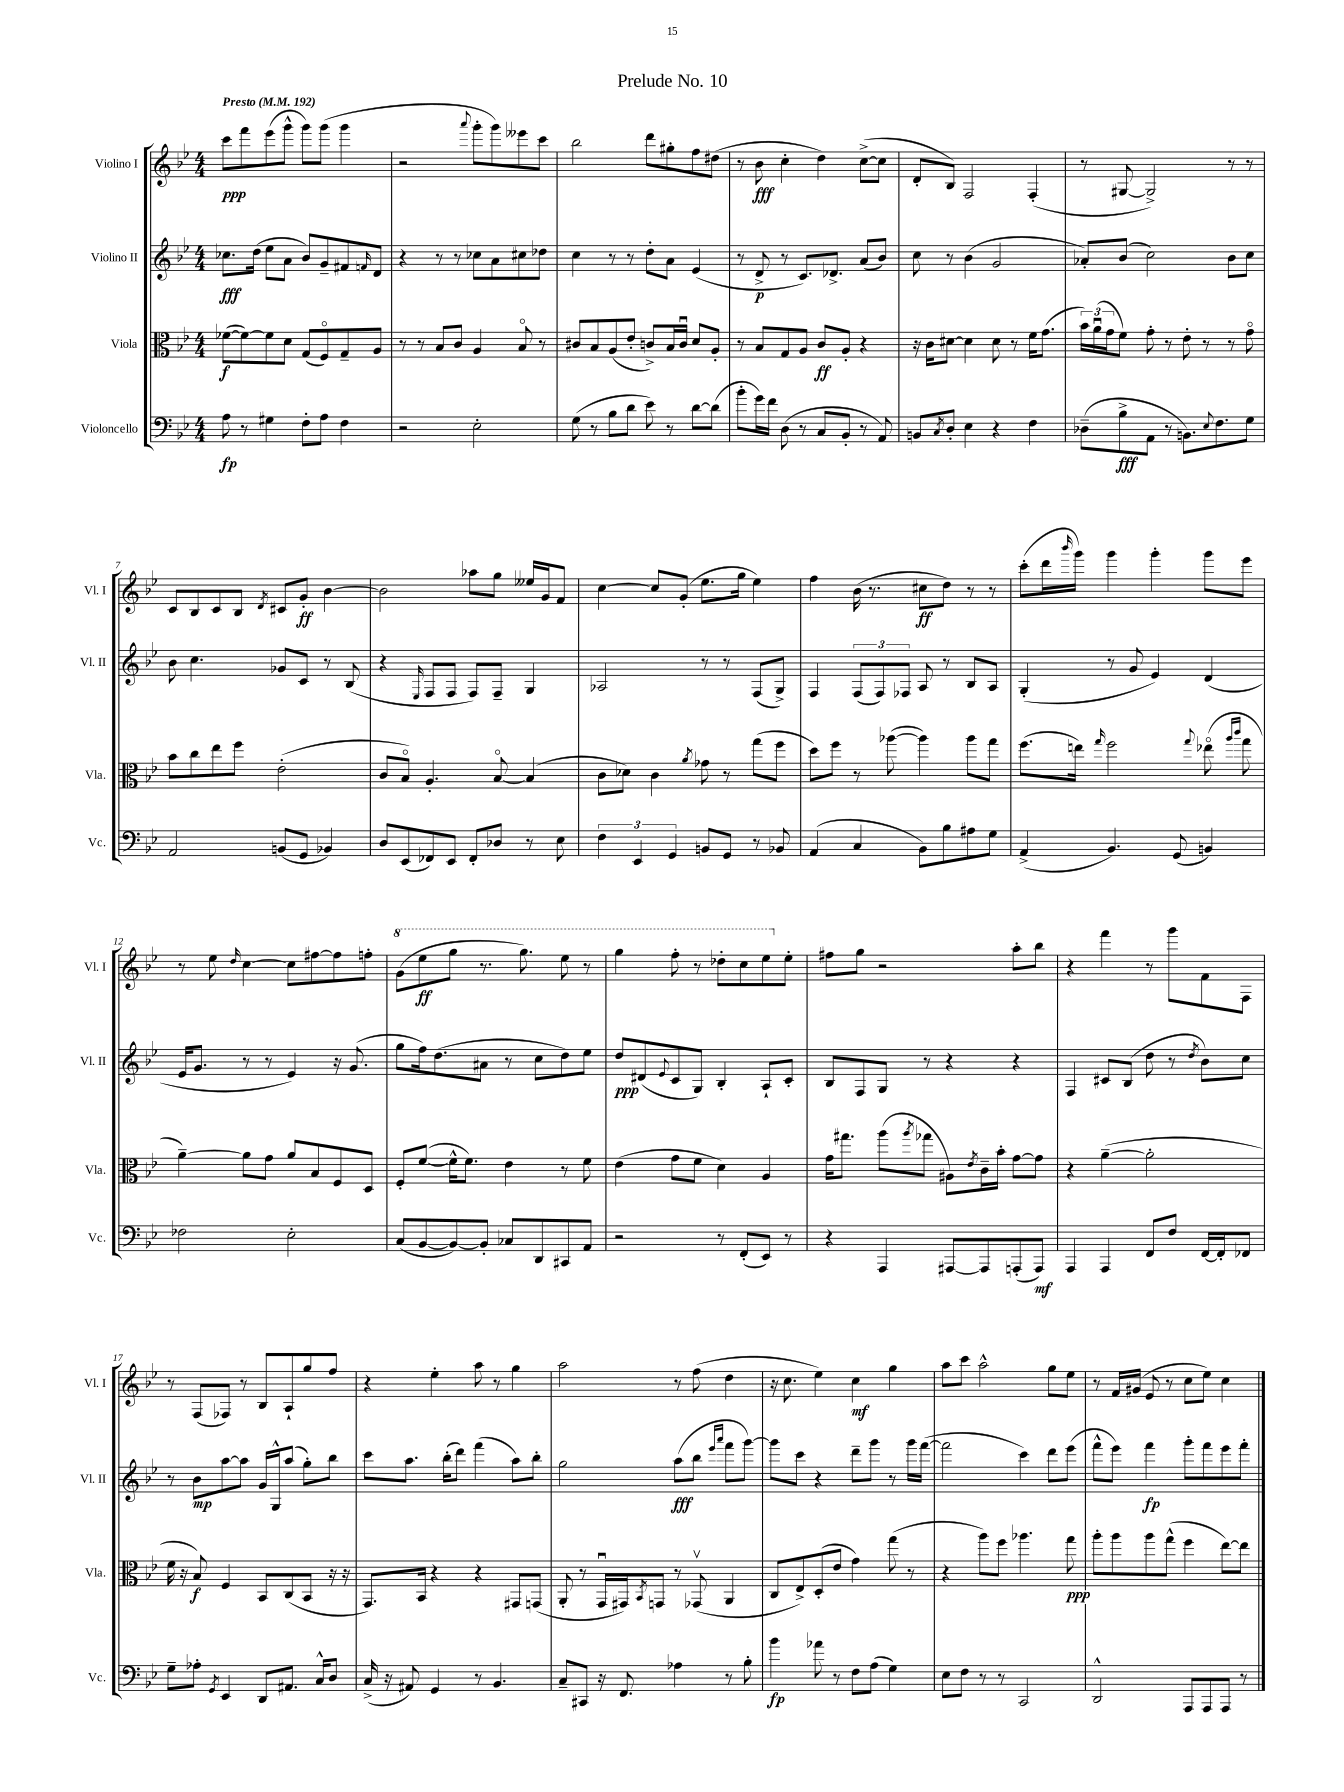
\header { title = "Prelude No. 10" }
<<
\new StaffGroup <<
\new Staff = "s0" \with { instrumentName = "Violino I" shortInstrumentName = "Vl. I" } {
    \clef treble \key bes \major \numericTimeSignature \time 4/4 \tempo "Presto" 4 = 192
    c'''8\ppp f'''8 ees'''8( g'''8-^ g'''8) g'''8( g'''4 |
    r2 \appoggiatura { a'''8 } g'''8-. g'''8) eeses'''8 c'''8 |
    bes''2 d'''8 gis''8-. f''8 dis''8( |
    r8 bes'8\fff c''4-. d''4) c''8~->( c''8 |
    d'8-. bes8) f2 f4-.( |
    r8 gis8~ gis2->) r8 r8 |
    c'8 bes8 c'8 bes8 \acciaccatura { d'8 } cis'8 g'8-.\ff bes'4~ |
    bes'2 aes''8 g''8 eeses''16 g'16 f'8 |
    c''4~ c''8 g'8-.( ees''8. g''16 ees''4) |
    f''4 bes'16( r8. cis''8\ff d''8) r8 r8 |
    c'''8-.( d'''16 \grace { bes'''16 } g'''16) g'''4 g'''4-. g'''8 ees'''8 |
    r8 ees''8 \grace { d''16 } c''4~ c''8 fis''8~ fis''8 f''8-. |
    \ottava #1 g''8( ees'''8\ff g'''8 r8. g'''8.) ees'''8 r8 |
    g'''4 f'''8-. r8 des'''8-. c'''8 ees'''8 \ottava #0 ees''8-. |
    fis''8 g''8 r2 a''8-. bes''8 |
    r4 f'''4 r8 g'''8 f'8 f8 |
    r8 f8( fes8) r8 bes8 a8-! g''8 f''8 |
    r4 ees''4-. a''8 r8 g''4 |
    a''2 r8 f''8( d''4 |
    r16 c''8. ees''4) c''4\mf g''4 |
    a''8 c'''8 a''2-^ g''8 ees''8 |
    r8 f'16 gis'16( ees'8 r8 c''8 ees''8) c''4 \bar "|." |
}
\new Staff = "s1" \with { instrumentName = "Violino II" shortInstrumentName = "Vl. II" } {
    \clef treble \key bes \major \numericTimeSignature \time 4/4
    ces''8.\fff d''16( ees''8 a'8 bes'8) g'8-- fis'8 \grace { f'16 } d'8 |
    r4 r8 r8 ces''8 a'8 cis''8 des''8 |
    c''4 r8 r8 d''8-. a'8 ees'4( |
    r8 d'8->\p r8 c'8.) des'8.-> a'8( bes'8) |
    c''8 r8 bes'4( g'2 |
    aes'8-.) bes'8( c''2) bes'8 c''8 |
    bes'8 c''4. ges'8 c'8 r8 bes8( |
    r4 \grace { ees16 } f8 f8 f8) f8-- g4 |
    aes2 r8 r8 f8( g8->) |
    f4 \tuplet 3/2 { f8( f8) fes8 } a8 r8 bes8 a8 |
    g4-.( r8 g'8 ees'4) d'4( |
    ees'16 g'8. r8 r8 ees'4) r16 g'8.( |
    g''8 f''16) d''8.( ais'8 r8 c''8 d''8) ees''8 |
    d''8\ppp dis'8( \appoggiatura { ees'8 } c'8 g8) bes4-. a8-! c'8-. |
    bes8 f8 g8 r8 r4 r4 |
    f4 cis'8 bes8( d''8 r8 \acciaccatura { d''8 } bes'8) c''8 |
    r8 bes'8\mp a''8~ a''8 g'16 g16-^ a''8( g''8-.) bes''8 |
    c'''8 a''8. bes''16-.( d'''8) f'''4( a''8) bes''8-. |
    g''2 a''8\fff( bes''8 \grace { ees'''16 a'''16 } f'''8 g'''8~) |
    g'''8 c'''8 r4 d'''8-- g'''8 r8 g'''16 f'''16~( |
    f'''2 c'''4) d'''8 ees'''8( |
    f'''8-^ ees'''8) f'''4\fp g'''8-. f'''8 ees'''8 f'''8-. \bar "|." |
}
\new Staff = "s2" \with { instrumentName = "Viola" shortInstrumentName = "Vla." } {
    \clef alto \key bes \major \numericTimeSignature \time 4/4
    fes'8~\f( fes'8~) fes'8 d'8 g8( f8\flageolet) g8-- a8 |
    r8 r8 bes8 c'8 a4 bes8\flageolet r8 |
    cis'8 bes8 a8( ees'8-. c'8->) bes16 c'16\downbow d'8 a8-. |
    r8 bes8 g8 a8 c'8\ff a8-. r4 |
    r16 c'16 dis'8~ dis'4 dis'8 r8 f'16 g'8.( |
    \tuplet 3/2 { bes'16) a'16\downbow( g'16 } f'8) g'8-. r8 ees'8-. r8 r8 g'8\flageolet |
    bes'8 c''8 ees''8 f''8 ees'2-.( |
    c'8 bes8\flageolet) a4.-. bes8~\flageolet bes4( |
    c'8 des'8) c'4 \acciaccatura { a'8 } ges'8 r8 g''8( f''8 |
    d''8) f''8 r8 aes''8~( aes''4) aes''8 g''8 |
    f''8.( e''16) \grace { g''16 } f''2 \appoggiatura { g''8 } ees''8\flageolet( \grace { a''16 c'''16 } g''8 |
    a'4~--) a'8 g'8 a'8 bes8 f8 d8 |
    f8-. f'8~( f'16-^ f'8.) ees'4 r8 f'8 |
    ees'4( g'8 f'8 d'4) a4 |
    g'16 gis''8. a''8( \acciaccatura { a''8 } ges''8 ais8) \acciaccatura { ees'8 } c'16-- bes'16-. g'8~ g'8 |
    r4 a'4~--( a'2-. |
    f'16 r16 bes8\f) f4 bes,8 c8( bes,8 r16 r16 |
    g,8.) bes,16 r4 r4 gis,8 g,8( |
    a,8-. r8 g,16\downbow gis,16) \acciaccatura { bes,8 } g,8 r8 ges,8\upbow( a,4 |
    c8 ees8->) d8-.( ees'8 g'4) g''8( r8 |
    r4 a''8) f''8 aes''4. g''8\ppp |
    a''8-. a''8 a''8 g''8-^( f''4 ees''8~) ees''8 \bar "|." |
}
\new Staff = "s3" \with { instrumentName = "Violoncello" shortInstrumentName = "Vc." } {
    \clef bass \key bes \major \numericTimeSignature \time 4/4
    a8\fp r8 gis4 f8-. a8 f4 |
    r2 ees2-. |
    g8( r8 bes8 d'8 ees'8) r8 d'8~ d'8( |
    bes'8-. g'16) f'16 d8( r8 c8 bes,8-. r8 a,8) |
    b,8 \acciaccatura { c8 } d8-. ees4 r4 f4 |
    des8--( bes8->\fff a,8 r8 b,8.) \appoggiatura { ees8 } f8. g8 |
    a,2 b,8( g,8 bes,4) |
    d8 ees,8( fes,8) ees,8 fes,8-. des8 r8 ees8 |
    \tuplet 3/2 { f4 ees,4 g,4 } b,8 g,8 r8 bes,8 |
    a,4( c4 bes,8) bes8 ais8 g8 |
    a,4->( bes,4.) g,8( b,4) |
    fes2 ees2-. |
    c8( bes,8~ bes,8~) bes,8-. ces8 d,8 cis,8 a,8 |
    r2 r8 f,8-.( ees,8) r8 |
    r4 a,,4 ais,,8~ ais,,8 a,,8-.( a,,8\mf) |
    a,,4 a,,4 f,8 f8 f,16~ f,16-. fes,8 |
    g8-- aes8-. \acciaccatura { g,8 } ees,4 d,8 ais,8. c16-^ d8 |
    c16->( r16 ais,8) g,4 r8 bes,4. |
    c8-- cis,8 r16 f,8. aes4 r8 bes8-. |
    bes'4\fp aes'8 r8 f8 a8( g4) |
    ees8 f8 r8 r8 c,2 |
    d,2-^ a,,8 a,,8 a,,8 r8 \bar "|." |
}
>>
>>
